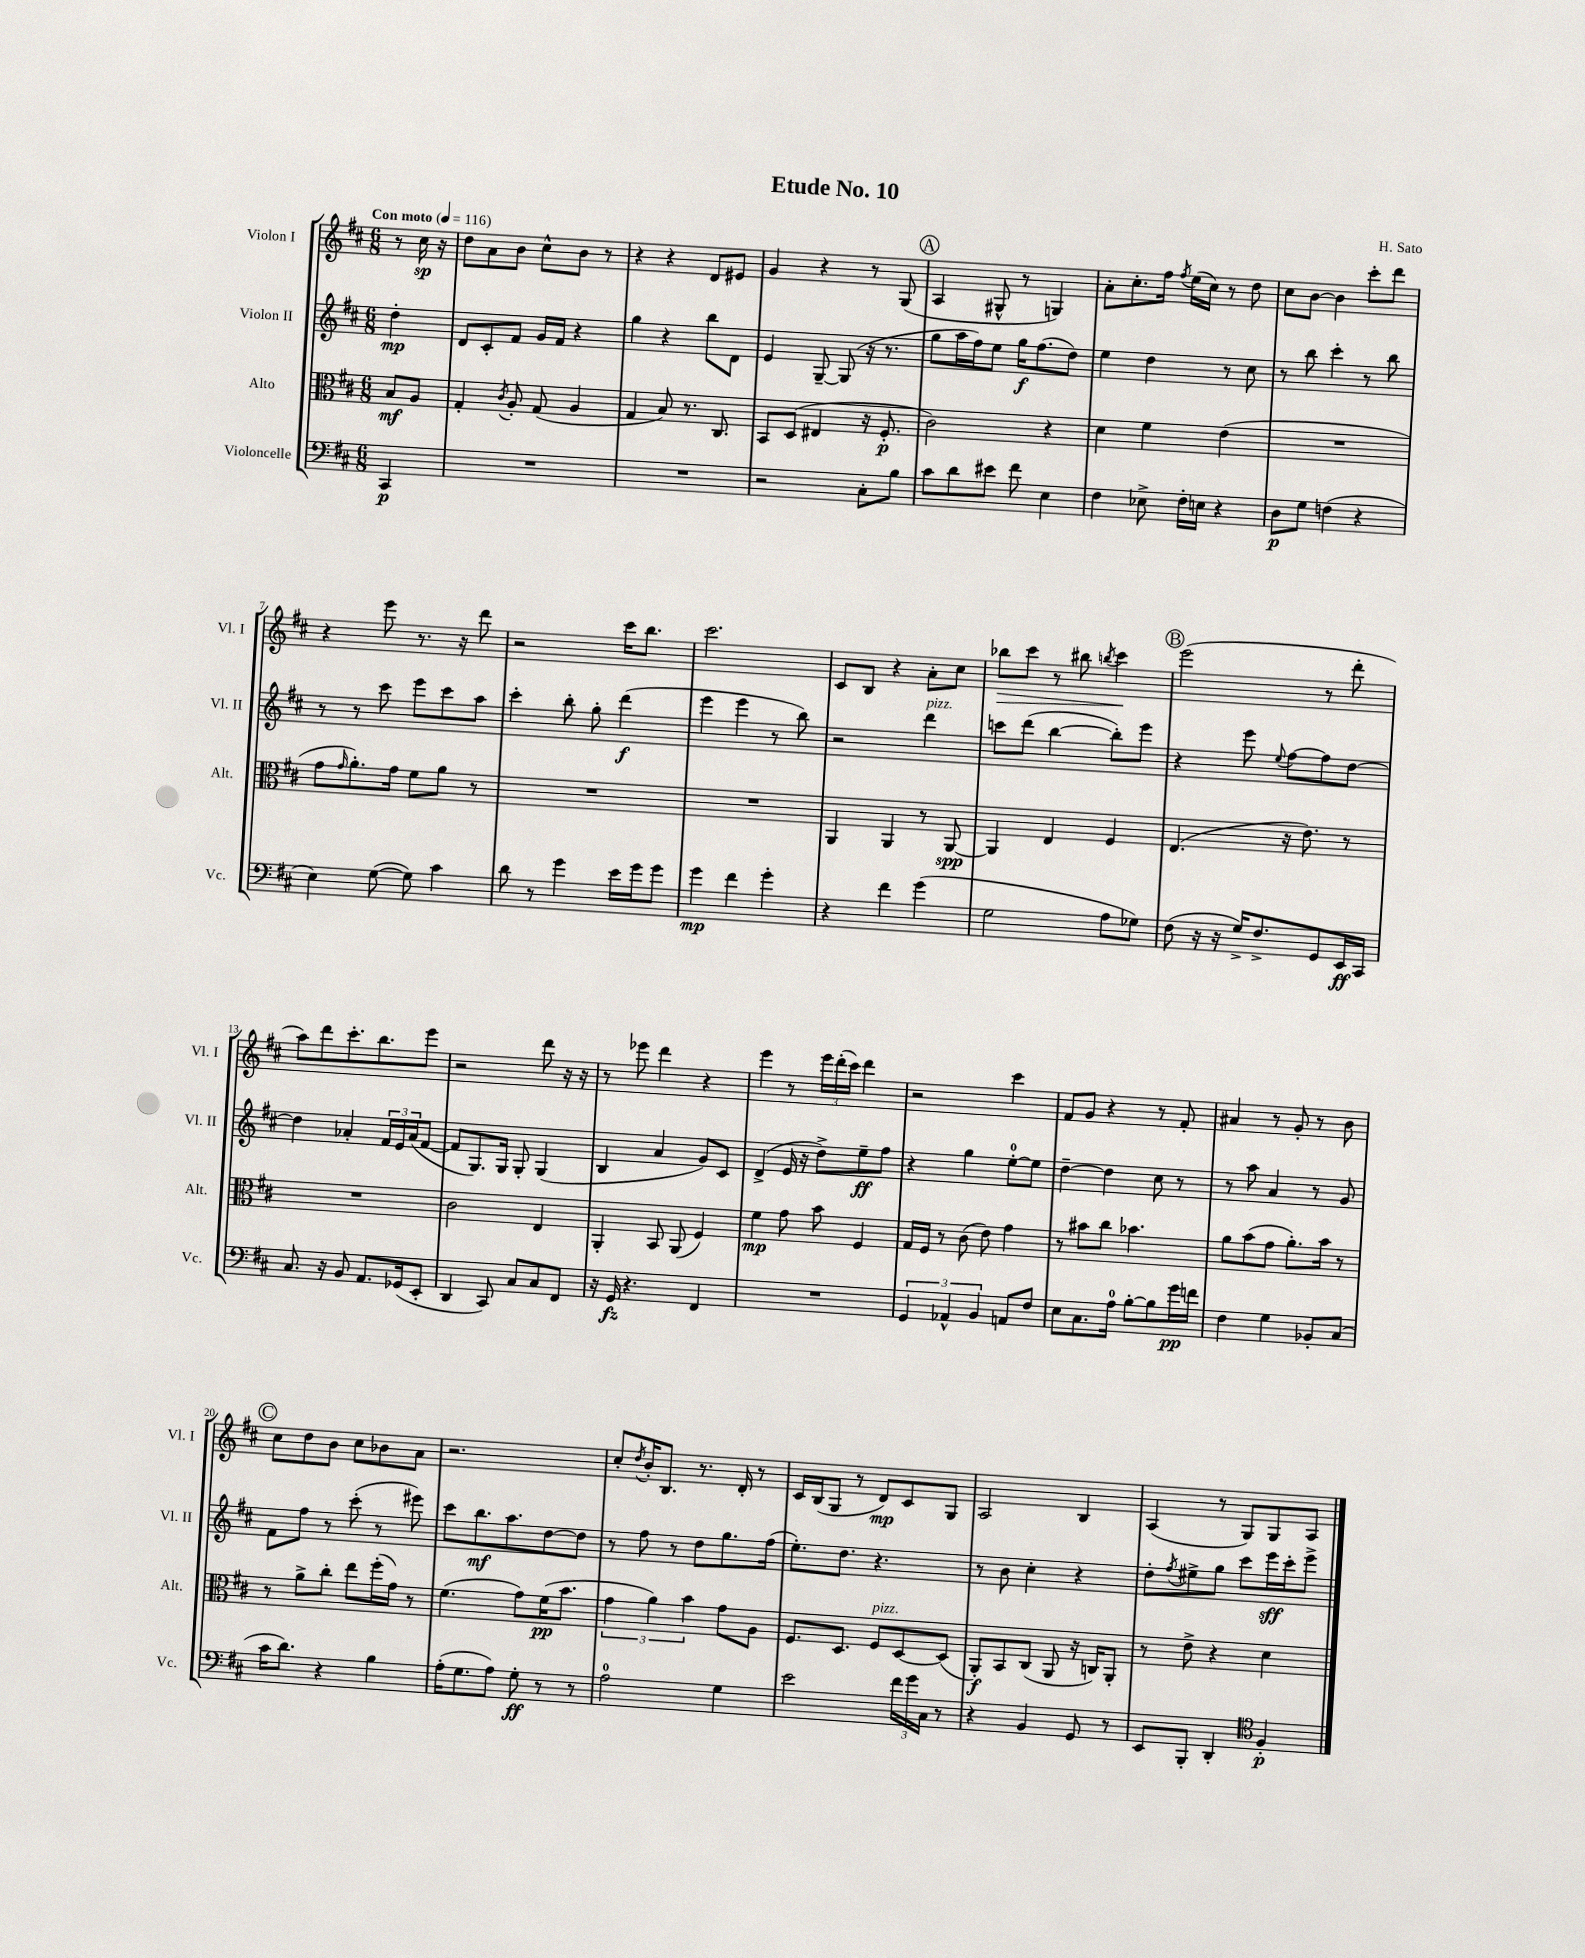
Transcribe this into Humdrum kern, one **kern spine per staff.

**kern	**dynam	**kern	**dynam	**kern	**dynam	**kern	**dynam
*part4	*part4	*part3	*part3	*part2	*part2	*part1	*part1
*staff4	*staff4	*staff3	*staff3	*staff2	*staff2	*staff1	*staff1
*I"Violoncelle	*	*I"Alto	*	*I"Violon II	*	*I"Violon I	*
*I'Vc.	*	*I'Alt.	*	*I'Vl. II	*	*I'Vl. I	*
*clefF4	*	*clefC3	*	*clefG2	*	*clefG2	*
*k[f#c#]	*	*k[f#c#]	*	*k[f#c#]	*	*k[f#c#]	*
*M6/8	*	*M6/8	*	*M6/8	*	*M6/8	*
*MM116	*	*MM116	*	*MM116	*	*MM116	*
=	=	=	=	=	=	=	=
!	!	!	!	!	!	!LO:TX:a:B:t=Con moto	!
4CC#/	p	8B/L	mf	4dd'\	mp	8r	.
.	.	8A/J	.	.	.	16cc#\	sp
.	.	.	.	.	.	16r	.
=1	=1	=1	=1	=1	=1	=1	=1
2.r	.	4G'/	.	8d/L	.	8dd\L	.
.	.	.	.	8c#'/	.	8a\	.
.	.	8qc#/	.	.	.	.	.
.	.	8A'/	.	8f#/J	.	8b\J	.
.	.	(8G/	.	16g/LL	.	8cc#^^\L	.
.	.	.	.	16f#/JJ	.	.	.
.	.	4A/	.	4r	.	8b\J	.
.	.	.	.	.	.	8r	.
=2	=2	=2	=2	=2	=2	=2	=2
2.r	.	4G/	.	4gg\	.	4r	.
.	.	8B/)	.	4r	.	4r	.
.	.	8.r	.	.	.	.	.
.	.	.	.	8bb\L	.	8d/L	.
.	.	8.C#/	.	.	.	.	.
.	.	.	.	8d\J	.	8e#X/J	.
=3	=3	=3	=3	=3	=3	=3	=3
2r	.	8BB/L	.	4e/	.	4g/	.
.	.	(8D/J	.	.	.	.	.
.	.	4E#X/	.	[8G~/	.	4r	.
.	.	.	.	(8G/]	.	.	.
8C#'\L	.	16r	.	16r	.	8r	.
.	.	8.F#'/	p	8.r	.	.	.
8B\J	.	.	.	.	.	(8G/	.
!!LO:REH:place=s1:t=A
=4	=4	=4	=4	=4	=4	=4	=4
8c#\L	.	2c#\)	.	8gg\L	.	4A/	.
8d\	.	.	.	16aa\L	.	.	.
.	.	.	.	16ff#\J)	.	.	.
8e#X\J	.	.	.	8ee\J	.	8G#X^^/	.
8f#\	.	.	.	16gg\KL	f	8r	.
.	.	.	.	(8.ff#\	.	.	.
4E\	.	4r	.	.	.	4Gn/)	.
.	.	.	.	8dd\J)	.	.	.
=5	=5	=5	=5	=5	=5	=5	=5
4F#\	.	4d\	.	4ee\	.	8a'\L	.
.	.	.	.	.	.	8.cc#'\	.
8E-X^\	.	4f#\	.	4dd\	.	.	.
.	.	.	.	.	.	16ff#\Jk	.
.	.	.	.	.	.	8qff#/	.
16F#'\LL	.	.	.	.	.	(16ee\LL	.
16En\JJ	.	.	.	.	.	16cc#\JJ)	.
4r	.	(4e\	.	8r	.	8r	.
.	.	.	.	8cc#\	.	8dd\	.
=6	=6	=6	=6	=6	=6	=6	=6
8D\L	p	2.r	.	8r	.	8cc#\L	.
8G\J	.	.	.	8bb\	.	[8b\J	.
(4Fn\	.	.	.	4ccc#'\	.	4b\]	.
4r	.	.	.	8r	.	8ccc#'\L	.
.	.	.	.	8bb\	.	8ddd\J	.
!!LO:LB:g=z
=7	=7	=7	=7	=7	=7	=7	=7
4E\)	.	8g\L	.	8r	.	4r	.
.	.	16qqg/	.	.	.	.	.
.	.	8.a'\)	.	8r	.	.	.
([8G\	.	.	.	8ccc#\	.	8eee\	.
.	.	16g\Jk	.	.	.	.	.
8G\])	.	8f#\L	.	8eee\L	.	8.r	.
4c#\	.	8a\J	.	8ccc#\	.	.	.
.	.	.	.	.	.	16r	.
.	.	8r	.	8aa\J	.	8ddd\	.
=8	=8	=8	=8	=8	=8	=8	=8
8d\	.	2.r	.	4ccc#'\	.	2r	.
8r	.	.	.	.	.	.	.
4g\	.	.	.	8bb'\	.	.	.
.	.	.	.	8gg'\	.	.	.
16e\LL	.	.	.	(4ddd\	f	16ccc#\KL	.
16g\J	.	.	.	.	.	8.bb\J	.
8g\J	.	.	.	.	.	.	.
=9	=9	=9	=9	=9	=9	=9	=9
4g\	mp	2.r	.	4eee\	.	2.ccc#\	.
4f#\	.	.	.	4eee\	.	.	.
4g'\	.	.	.	8r	.	.	.
.	.	.	.	8bb\)	.	.	.
=10	=10	=10	=10	=10	=10	=10	=10
4r	.	4AA/	.	2r	.	8c#/L	.
.	.	.	.	.	.	8B/J	.
4f#\	.	4AA/	.	.	.	4r	.
!	!	!	!	!LO:TX:a:i:t=pizz.	!	!	!
(4g\	.	8r	.	4ddd\	.	8a'\L	.
.	.	[8AA/	spp	.	.	8cc#\J	.
=11	=11	=11	=11	=11	=11	=11	=11
!	!	!	!	!	!	!	!LO:HP:b
2G\	.	4AA/]	.	8cccn\L	.	8bb-X\L	>
.	.	.	.	(8ddd\J	.	8ccc#\J	.
.	.	4E/	.	[4bb\	.	8r	.
.	.	.	.	.	.	8bb#X\	.
.	.	.	.	.	.	8qbbn/	.
8A\L	.	4F#/	.	8bb'\L])	.	4ccc#\	.
8G-X\J)	.	.	.	8eee\J	.	.	.
.	.	.	.	.	.	.	]
!!LO:REH:place=s1:t=B
=12	=12	=12	=12	=12	=12	=12	=12
(8F#\	.	(4.E/	.	4r	.	(2eee\	.
16r	.	.	.	.	.	.	.
16r	.	.	.	.	.	.	.
16G^/KL)	.	.	.	8eee\	.	.	.
8.F#^/	.	.	.	.	.	.	.
.	.	.	.	8qqee/	.	.	.
.	.	16r	.	[8ff#\L	.	.	.
.	.	8.e\)	.	.	.	.	.
8GG/	.	.	.	8ff#\]	.	8r	.
16EE/L	ff	8r	.	[8dd\J	.	8ddd'\	.
16CC#/JJ	.	.	.	.	.	.	.
!!LO:LB:g=z
=13	=13	=13	=13	=13	=13	=13	=13
8.C#/	.	2.r	.	4dd\]	.	8aa\L)	.
.	.	.	.	.	.	8ddd\	.
16r	.	.	.	.	.	.	.
8BB/	.	.	.	4a-X'/	.	8.ccc#'\	.
8.AA/L	.	.	.	.	.	.	.
.	.	.	.	.	.	8.bb\	.
.	.	.	.	24f#/LL	.	.	.
.	.	.	.	24e/	.	.	.
(16GG-X/k	.	.	.	.	.	.	.
.	.	.	.	(24a-/J	.	.	.
8EE'/J	.	.	.	[8f#/J	.	8eee\J	.
=14	=14	=14	=14	=14	=14	=14	=14
4DD/	.	2c#\	.	8f#/L]	.	2r	.
.	.	.	.	8.G/)	.	.	.
8CC#/)	.	.	.	.	.	.	.
.	.	.	.	16G/Jk	.	.	.
8C#/L	.	.	.	8G'/	.	.	.
8C#/	.	4E/	.	(4G/	.	8ddd\	.
8FF#/J	.	.	.	.	.	16r	.
.	.	.	.	.	.	16r	.
=15	=15	=15	=15	=15	=15	=15	=15
16r	.	4AA'/	.	4B/	.	8r	.
16GG/	fz	.	.	.	.	.	.
4.r	.	.	.	.	.	8eee-X\	.
.	.	8BB/	.	4a/	.	4ddd\	.
.	.	(8AA/	.	.	.	.	.
4FF#/	.	4F#/)	.	8g/L)	.	4r	.
.	.	.	.	8c#/J	.	.	.
=16	=16	=16	=16	=16	=16	=16	=16
2.r	.	4f#\	mp	(4d^/	.	4eee\	.
.	.	8g\	.	16e/	.	8r	.
.	.	.	.	16r	.	.	.
.	.	8b\	.	8dd^\L)	.	24eee\LL	.
.	.	.	.	.	.	(24ddd'\	.
.	.	.	.	.	.	24ccc#\JJ)	.
.	.	4F#/	.	8ee~\	ff	4ddd\	.
.	.	.	.	8ff#\J	.	.	.
=17	=17	=17	=17	=17	=17	=17	=17
6GG/	.	16G/LL	.	4r	.	2r	.
.	.	16F#/JJ	.	.	.	.	.
.	.	8r	.	.	.	.	.
6AA-X^^/	.	.	.	.	.	.	.
.	.	(8c#\	.	4gg\	.	.	.
6BB/	.	.	.	.	.	.	.
.	.	8e\)	.	.	.	.	.
8AAn/L	.	4g\	.	[8ee'\L	.	4ccc#\	.
8F#/J	.	.	.	8ee\J]	.	.	.
=18	=18	=18	=18	=18	=18	=18	=18
8E\L	.	8r	.	[4dd~\	.	8f#/L	.
8.C#\	.	8b#X\L	.	.	.	8g/J	.
.	.	8cc#\J	.	4dd\]	.	4r	.
16A\Jk	.	.	.	.	.	.	.
[8B'\L	.	4.b-X\	.	.	.	.	.
8B\]	.	.	.	8cc#\	.	8r	.
16g\L	pp	.	.	8r	.	8f#'/	.
16fn\JJ	.	.	.	.	.	.	.
=19	=19	=19	=19	=19	=19	=19	=19
4F#\	.	8a\L	.	8r	.	4a#X/	.
.	.	(8b\	.	8aa\	.	.	.
4G\	.	8g\J	.	4a/	.	8r	.
.	.	8.a'\L)	.	.	.	8g'/	.
8BB-X'/L	.	.	.	8r	.	8r	.
.	.	16b\Jk	.	.	.	.	.
(8C#/J	.	8r	.	8g/	.	8b\	.
!!LO:LB:g=z
!!LO:REH:place=s1:t=C
=20	=20	=20	=20	=20	=20	=20	=20
16c#\KL	.	8r	.	8f#\L	.	8cc#\L	.
8.d\J)	.	.	.	.	.	.	.
.	.	8a^\L	.	8ff#\J	.	8dd\	.
4r	.	8cc#'\J	.	8r	.	8b\J	.
.	.	8ee\L	.	(8ccc#'\	.	8cc#\L	.
4B\	.	(16ff#'\L	.	8r	.	8b-X\	.
.	.	16g\JJ)	.	.	.	.	.
.	.	8r	.	8eee#X\)	.	8a\J	.
=21	=21	=21	=21	=21	=21	=21	=21
(16A'\KL	.	(4.f#\	.	8ccc#\L	.	2.r	.
8.G\	.	.	.	.	.	.	.
.	.	.	.	8.bb\	mf	.	.
8A\J)	.	.	.	.	.	.	.
.	.	.	.	8.aa\	.	.	.
8G'\	ff	8g\L)	.	.	.	.	.
8r	.	(16f#\K	pp	[8dd\	.	.	.
.	.	8.b\J	.	.	.	.	.
8r	.	.	.	8dd\J]	.	.	.
=22	=22	=22	=22	=22	=22	=22	=22
2A\	.	6g\	.	8r	.	8cc#'/L	.
.	.	.	.	.	.	8qdd/	.
.	.	.	.	8ff#\	.	16b'/K	.
.	.	6a\)	.	.	.	.	.
.	.	.	.	.	.	8.B/J	.
.	.	.	.	8r	.	.	.
.	.	6b\	.	.	.	.	.
.	.	.	.	8dd\L	.	8.r	.
4G\	.	8g\L	.	8.gg\	.	.	.
.	.	.	.	.	.	16d'/	.
.	.	8A\J	.	.	.	8r	.
.	.	.	.	(16ff#\Jk	.	.	.
=23	=23	=23	=23	=23	=23	=23	=23
2e\	.	8.F#/L	.	8.ee'\L)	.	16c#/LL	.
.	.	.	.	.	.	(16B/J	.
.	.	.	.	.	.	8G/J	.
.	.	8.D/J	.	8.dd\J	.	.	.
.	.	.	.	.	.	8r	.
!	!	!LO:TX:a:i:t=pizz.	!	!	!	!	!
.	.	8F#/L	.	4.r	.	8d/L)	mp
24f#\LL	.	[8D/	.	.	.	8c#/	.
24g\	.	.	.	.	.	.	.
24C#\JJ	.	.	.	.	.	.	.
8r	.	(8D/J]	.	.	.	8G/J	.
=24	=24	=24	=24	=24	=24	=24	=24
4r	.	8AA'/L)	f	8r	.	2A/	.
.	.	8BB/	.	8b\	.	.	.
4BB/	.	(8C#/J	.	4cc#'\	.	.	.
.	.	8AA/	.	.	.	.	.
8GG/	.	16r	.	4r	.	4B/	.
.	.	16Cn/KL)	.	.	.	.	.
8r	.	8AA'/J	.	.	.	.	.
=25	=25	=25	=25	=25	=25	=25	=25
8EE/L	.	8r	.	8dd'\L	.	(4A/	.
.	.	.	.	8qff#/	.	.	.
8BBB'/J	.	8e^\	.	8ee#X^\	.	.	.
4DD'/	.	4r	.	8gg\J	.	8r	.
.	.	.	.	8ccc#\L	.	8G/L)	.
*clefC4	*	*	*	*	*	*	*
4F#'/	p	4d\	.	16eee\L	sff	8G/	.
.	.	.	.	16ccc#'\J	.	.	.
.	.	.	.	8eee^\J	.	8A/J	.
==	==	==	==	==	==	==	==
*-	*-	*-	*-	*-	*-	*-	*-
